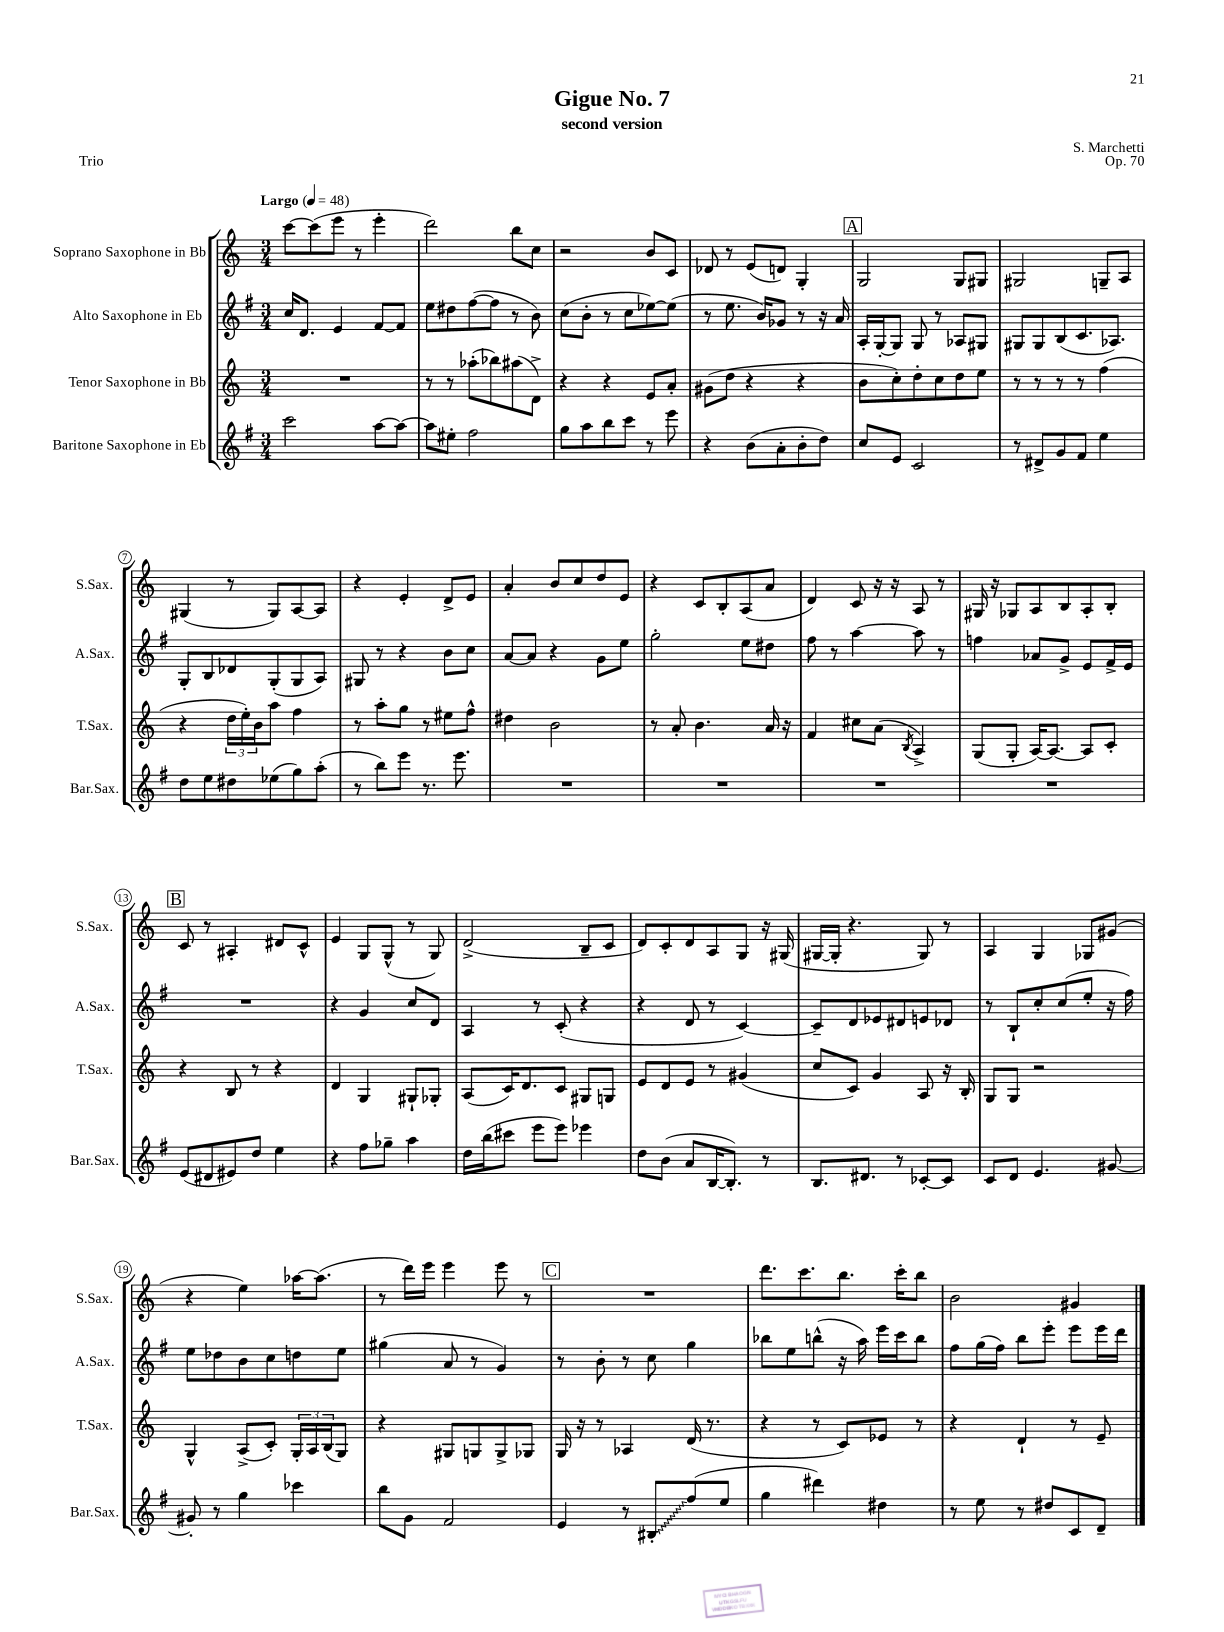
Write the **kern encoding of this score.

**kern	**kern	**kern	**kern
*staff4	*staff3	*staff2	*staff1
*clefG2	*clefG2	*clefG2	*clefG2
*k[f#]	*k[]	*k[f#]	*k[]
*M3/4	*M3/4	*M3/4	*M3/4
*MM48	*MM48	*MM48	*MM48
2ccc	2.r	16cc	[8ccc
.	.	8.d	.
.	.	.	(8ccc]
.	.	4e	8eee
.	.	.	8r
[8aa	.	[8f#	4eee'
8aa_	.	8f#]	.
=	=	=	=
8aa]	8r	8ee	2ddd)
8ee#'	8r	8dd#	.
2ff#	(8aa-'	([8ff#	.
.	8bb-)	8ff#]	.
.	(8aa#	8r	8bb
.	8d^)	8b)	8cc
=	=	=	=
8gg	4r	(8cc	2r
8aa	.	8b'	.
8bb	4r	8r	.
8ccc	.	8cc	.
8r	8e	[8ee-)	8b
8eee	8a'	(8ee-]	8c
=	=	=	=
4r	(8g#	8r	8d-
.	8dd	8.ee	8r
(8b	4r	.	(8e
.	.	16b)	.
8a'	.	8g-	8d)
8b'	4r	8r	4G'
8dd)	.	16r	.
.	.	16a	.
=	=	=	=
8cc	8b	16A'	2G
.	.	[16G'	.
8e	8cc')	8G]	.
2c	8dd'	8G	.
.	8cc	8r	.
.	8dd	8A-	8G
.	8ee	8G#	8G#
=	=	=	=
8r	8r	8G#	2G#
8d#^	8r	8G#	.
8g	8r	(8B	.
8f#	8r	8.c	.
4ee	(4ff	.	8G~
.	.	8.A-)	.
.	.	.	8A
=	=	=	=
8dd	4r	8G'	(4G#
8ee	.	8B	.
8dd#	24dd	8d-	8r
.	24ee')	.	.
.	24b	.	.
(8ee-	8aa	(8G'	8G#)
8gg)	4ff	8G	[8A
(8aa'	.	8A)	8A]
=	=	=	=
8r	8r	8G#	4r
8bb)	8aa'	8r	.
8eee	8gg	4r	4e'
8.r	8r	.	.
.	8ee#	8b	8d^
8.eee	.	.	.
.	8ff^^	8cc	8e
=	=	=	=
2.r	4dd#	[8a	4a'
.	.	8a]	.
.	2b	4r	8b
.	.	.	8cc
.	.	8g	8dd
.	.	8ee	8e
=	=	=	=
2.r	8r	2gg'	4r
.	8a'	.	.
.	4.b	.	8c
.	.	.	8B'
.	.	8ee	(8A
.	16a	8dd#	8a
.	16r	.	.
=	=	=	=
2.r	4f	8ff#	4d)
.	.	8r	.
.	8cc#	[4aa	8c
.	(8a	.	16r
.	.	.	16r
.	8qB	.	.
.	4A^)	8aa]	8A
.	.	8r	8r
=	=	=	=
2.r	(8G	4ff	16G#
.	.	.	16r
.	8G'	.	8G-
.	[16A)	8a-	8A
.	8.A_	.	.
.	.	8g^	8B
.	8A]	8e	8A'
.	8c'	16f#^	8B'
.	.	16e	.
=	=	=	=
(8e	4r	2.r	8c
8d#	.	.	8r
8e#)	8B	.	4A#'
8dd	8r	.	.
4ee	4r	.	8d#
.	.	.	8c^^
=	=	=	=
4r	4d	4r	4e
8ff#	4G	4g	8G
8gg-~	.	.	(8G^^
4aa	8G#`	8cc	8r
.	8G-'	8d	8G)
=	=	=	=
16dd	(8A	4A	(2d^
(16bb	.	.	.
8ccc#	16c)	.	.
.	8.d	.	.
8eee	.	8r	.
8eee)	8c	(8c'	.
4eee-	8G#	4r	8B~
.	8G	.	8c
=	=	=	=
8dd	8e	4r	8d)
(8b	8d	.	8c'
8a	8e	8d	8d
[16B	8r	8r	8A
8.B'])	.	.	.
.	(4g#	[4c)	8G
8r	.	.	16r
.	.	.	(16G#
=	=	=	=
8.B	8cc	8c~]	[16G#
.	.	.	16G#']
.	8c)	8d	4.r
8.d#	.	.	.
.	4g	8e-	.
8r	.	8d#	.
[8c-'	8A	8e	8G#)
8c-]	16r	8d-	8r
.	16B'	.	.
=	=	=	=
8c	8G	8r	4A
8d	8G	8B`	.
4.e	2r	8cc'	4G
.	.	(8cc	.
.	.	8ee'	8G-
[8g#	.	16r	(8g#
.	.	16ff#)	.
=	=	=	=
8g#']	4G^^	8ee	4r
8r	.	8dd-	.
4gg	(8A^	8b	4ee)
.	8c')	8cc	.
4ccc-	24G'	8dd	[16aa-
.	24A	.	.
.	.	.	(8.aa-]
.	(24B	.	.
.	8G)	8ee	.
=	=	=	=
8bb	4r	(4gg#	8r
8g	.	.	16ddd)
.	.	.	16eee
2f#	8G#	8a	4eee
.	8G	8r	.
.	8G^	4g)	8eee
.	8G-	.	8r
=	=	=	=
4e	16G	8r	2.r
.	16r	.	.
.	8r	8b'	.
8r	4A-	8r	.
8B#'	.	8cc	.
(8ff#	(16d	4gg	.
.	8.r	.	.
8ee	.	.	.
=	=	=	=
4gg	4r	8bb-	8.ddd
.	.	8ee	.
.	.	.	8.ccc
4ddd#)	8r	(8bb^^	.
.	8c)	16r	8.bb
.	.	16aa)	.
4dd#	8e-	16eee	.
.	.	16ccc	16ccc'
.	8r	8bb	8bb
=	=	=	=
8r	4r	8ff#	2b
8ee	.	(16gg	.
.	.	16ff#)	.
8r	4d`	8bb	.
8dd#	.	8eee'	.
8c	8r	8eee	4g#
8d~	8e~	16eee	.
.	.	16ddd	.
==	==	==	==
*-	*-	*-	*-
